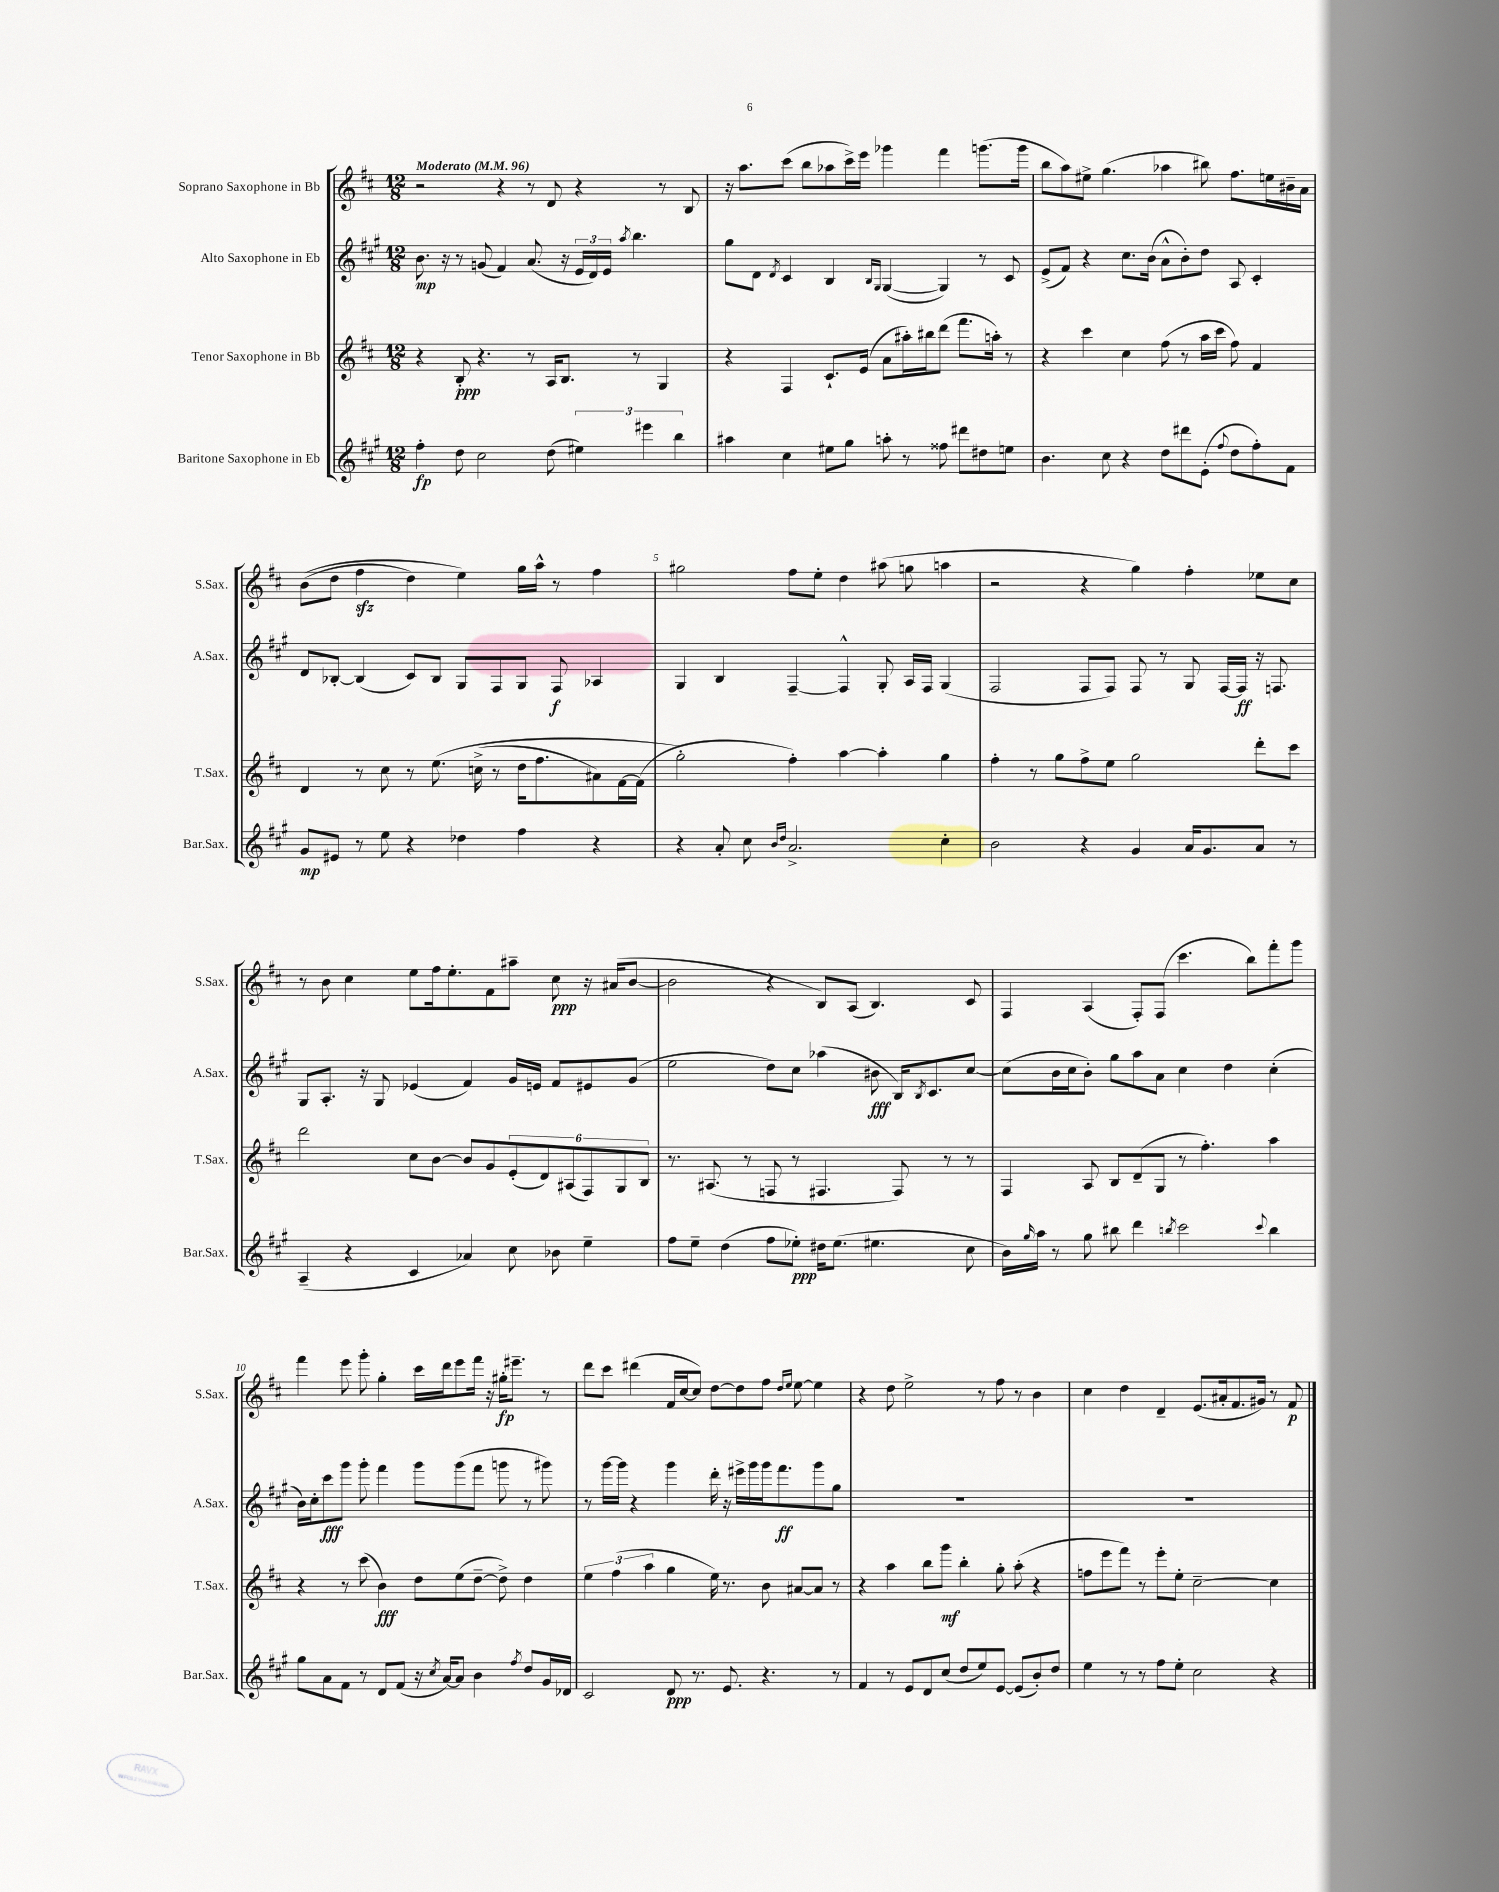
<<
\new StaffGroup <<
\new Staff = "s0" \with { instrumentName = "Soprano Saxophone in Bb" shortInstrumentName = "S.Sax." } {
    \clef treble \key d \major \numericTimeSignature \time 12/8 \tempo "Moderato" 4 = 96
    r2 r4 r8 d'8 r4 r8 b8 |
    r16 a''8. cis'''8( b''8 aes''8 cis'''16->) e'''16 ges'''4 fis'''4 g'''8.( g'''16 |
    b''8 a''8) eis''8-> g''4.( aes''4 bis''8) fis''8. e''16 bis'16-- a'16 |
    b'8(\( d''8 fis''4\sfz d''4) e''4\) g''16 a''16-^ r8 fis''4 |
    gis''2 fis''8 e''8-. d''4 ais''8( g''8 a''4 |
    r2 r4 g''4) fis''4-. ees''8 cis''8 |
    r8 b'8 cis''4 e''8 fis''16 e''8.-. fis'8 ais''8-- cis''8\ppp r16 ais'16( b'8~ |
    b'2 r4 b8) a8( b4.) cis'8 |
    fis4 a4( fis8-.) fis8( cis'''4. b''8) fis'''8-. g'''8 |
    fis'''4 e'''8 g'''8-. g''4-. cis'''16 d'''16 e'''8 fis'''16 r16 gis''16-.\fp eis'''8.-- r8 |
    d'''8 cis'''8 dis'''4( fis'16 cis''16~ cis''8) d''8~ d''8 fis''8 \grace { d''16 e''16 } e''8~ e''4 |
    r4 d''8 e''2-> r8 fis''8 r8 b'4 |
    cis''4 d''4 d'4-- e'8.( ais'16-. fis'8. gis'16) r8 fis'8\p \bar "|." |
}
\new Staff = "s1" \with { instrumentName = "Alto Saxophone in Eb" shortInstrumentName = "A.Sax." } {
    \clef treble \key a \major \numericTimeSignature \time 12/8
    b'8.\mp r16 r8 g'8( fis'4) a'8.( r16 \tuplet 3/2 { e'16 d'16) e'16 } \acciaccatura { a''8 } b''4. |
    gis''8 d'8 \acciaccatura { d'8 } cis'4 b4 \grace { b16 gis16 } gis4~( gis4) r8 cis'8 |
    e'8->( fis'8) r4 cis''8. b'16( a'8-^ b'8-.) d''8 a8 cis'4-. |
    d'8 bes8~-. bes4( cis'8) bes8 gis8 fis8 gis8 fis8\f aes4 |
    gis4 b4 fis4~-- fis4-^ gis8-. a16 fis16 gis4( |
    fis2 fis8 fis8) fis8 r8 gis8 fis16~ fis16\ff r16 f8. |
    gis8 a8.-. r16 gis8 ees'4( fis'4) gis'16 e'16 fis'8 eis'8 gis'8( |
    e''2 d''8) cis''8 aes''4( bis'8\fff b16) \acciaccatura { b8 } cis'8. cis''8~ |
    cis''8( b'16 cis''16 b'8-.) gis''8 a''8 a'8 cis''4 d''4 cis''4-.( |
    b'16) cis''16-. cis'''8\fff gis'''8 gis'''8-. fis'''4 gis'''8 gis'''8( fis'''8 g'''8 r8 gis'''8) |
    r8 gis'''16~ gis'''16 r4 gis'''4 d'''16-. r16 eis'''16-> gis'''16 gis'''16 fis'''8.\ff gis'''8 gis''8 |
    R1. |
    R1. \bar "|." |
}
\new Staff = "s2" \with { instrumentName = "Tenor Saxophone in Bb" shortInstrumentName = "T.Sax." } {
    \clef treble \key d \major \numericTimeSignature \time 12/8
    r4 b8-.\ppp r4. r8 a16 b8. r8 g4 |
    r4 fis4 cis'8.-! e'16( a'8 ais''16-.) bis''16 d'''8( fis'''8. a''16-.) r8 |
    r4 cis'''4 cis''4 fis''8( r8 a''16 cis'''16 fis''8) fis'4 |
    d'4 r8 cis''8 r8 e''8.\( c''16->( r8 d''16 fis''8. ais'8) fis'16~ fis'16( |
    g''2-.\) fis''4-.) a''4~ a''4-. g''4 |
    fis''4-. r8 g''8 fis''8-> e''8 g''2 d'''8-. cis'''8 |
    d'''2 cis''8 b'8~ b'8 g'8 \tuplet 6/4 { e'8-.( d'8) ais8( fis8) g8 b8 } |
    r8. ais8.( r8 f8 r8 fis4. fis8) r8 r8 |
    fis4 a8 b8 d'8--( g8 r8 fis''4.-.) a''4 |
    r4 r8 cis'''8( b'4\fff) d''8 e''8( d''8~-- d''8->) d''4 |
    \tuplet 3/2 { e''4 fis''4( a''4 } g''4 e''16) r8. b'8 ais'8~ ais'8 r8 |
    r4 a''4 b''8 g'''8\mf b''4-. g''8-. a''8-.( r4 |
    f''8 e'''8 fis'''8) r8 e'''8-. e''8-. cis''2~-- cis''4 \bar "|." |
}
\new Staff = "s3" \with { instrumentName = "Baritone Saxophone in Eb" shortInstrumentName = "Bar.Sax." } {
    \clef treble \key a \major \numericTimeSignature \time 12/8
    fis''4-.\fp d''8 cis''2 d''8( \tuplet 3/2 { eis''4) eis'''4 b''4 } |
    ais''4 cis''4 eis''8 gis''8 a''8-. r8 fisis''8 dis'''8 dis''8 e''8 |
    b'4. cis''8 r4 d''8 dis'''8 e'8-.( \appoggiatura { fis''8 } d''8 fis''8-.) fis'8 |
    gis'8\mp eis'8 r8 e''8 r4 des''4 fis''4 r4 |
    r4 a'8-. cis''8 \grace { b'16 d''16 } a'2.-> cis''4-. |
    b'2 r4 gis'4 a'16 gis'8. a'8 r8 |
    a4--( r4 cis'4 aes'4) cis''8 bes'8 e''4-- |
    fis''8 e''8-- d''4( fis''8 ees''8-.\ppp) dis''16 ees''8.( eis''4. cis''8 |
    b'16) \grace { gis''16 } a''16 r8 gis''8 bis''8 d'''4 \acciaccatura { b''8 } cis'''2 \appoggiatura { cis'''8 } b''4 |
    gis''8 a'8 fis'8 r8 d'8 fis'8( r16 \acciaccatura { cis''8 } a'16~) a'8 b'4 \acciaccatura { fis''8 } d''8 gis'16 des'16 |
    cis'2 d'8\ppp r8. e'8. r4. r8 |
    fis'4 r8 e'8 d'8 cis''8( d''8 e''8) e'8~ e'8( b'8-.) d''8 |
    e''4 r8 r8 fis''8 e''8-. cis''2 r4 \bar "|." |
}
>>
>>
\layout { \context { \Score \override BarNumber.break-visibility = ##(#f #t #t) barNumberVisibility = #(every-nth-bar-number-visible 5) } }
